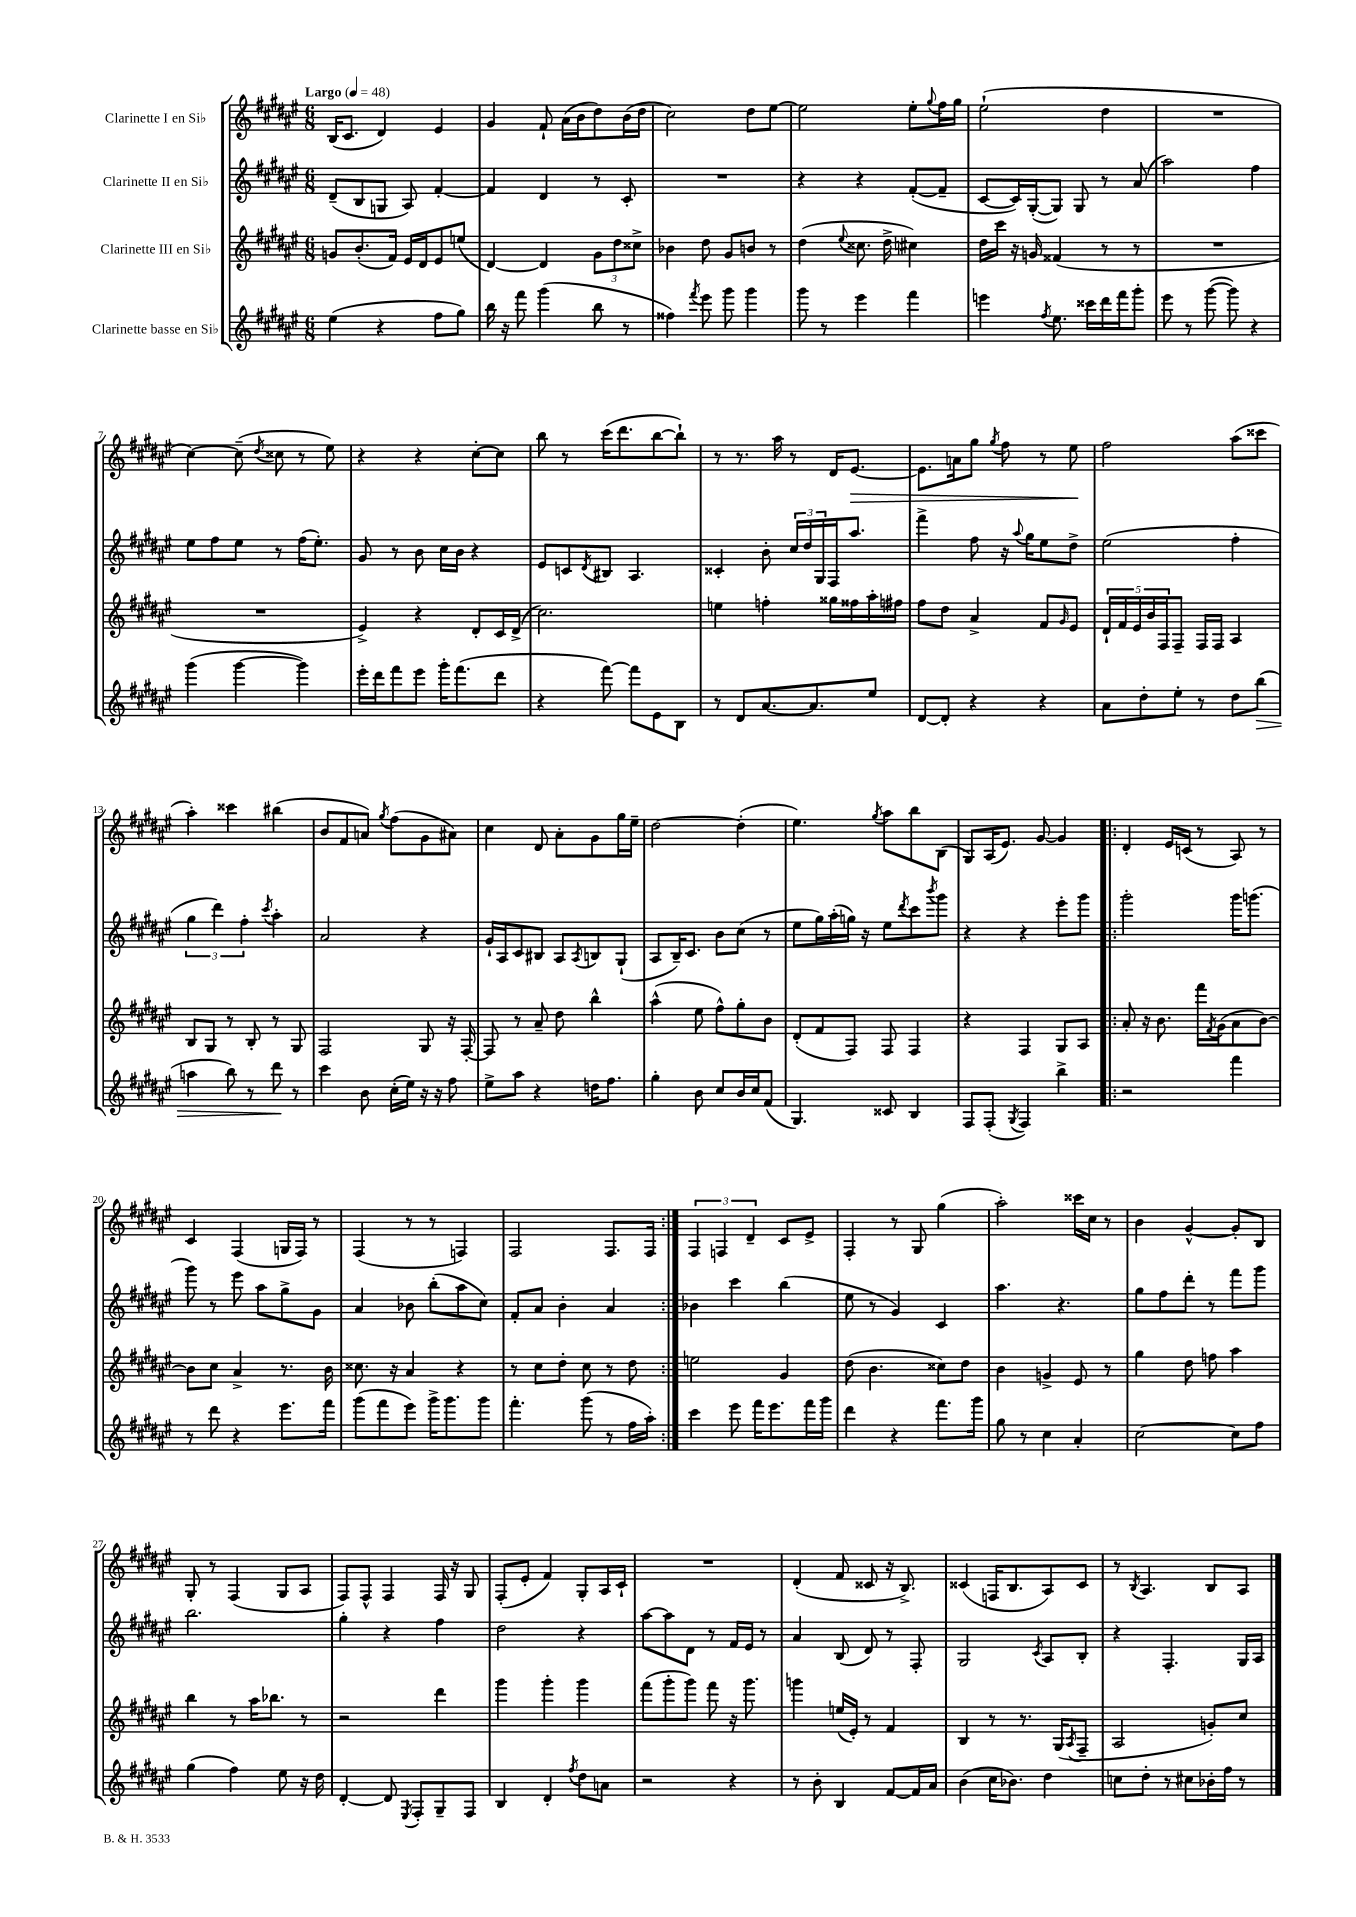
<<
\new StaffGroup <<
\new Staff = "s0" \with { instrumentName = "Clarinette I en Sib" } {
    \clef treble \key fis \major \numericTimeSignature \time 6/8 \tempo "Largo" 4 = 48
    b16( cis'8. dis'4) eis'4 |
    gis'4 fis'8-! ais'16( b'16 dis''8) b'16( dis''16 |
    cis''2) dis''8 eis''8~ |
    eis''2 eis''8-. \appoggiatura { gis''8 } fis''16 gis''16 |
    eis''2-!( dis''4 |
    R2. |
    cis''4~) cis''8--( \acciaccatura { dis''8 } cisis''8 r8 eis''8) |
    r4 r4 cis''8~-. cis''8 |
    b''8 r8 cis'''16( dis'''8. b''8~ b''8-!) |
    r8 r8. ais''16 r8 dis'16 eis'8.~\> |
    eis'8. a'16 gis''8 \acciaccatura { gis''8 } fis''8 r8 eis''8\! |
    fis''2 ais''8( cisis'''8 |
    ais''4-.) cisis'''4 bis''4( |
    b'8 fis'8 a'8) \acciaccatura { gis''8 } fis''8( gis'8 ais'8) |
    cis''4 dis'8 ais'8-. gis'8 gis''16 eis''16-- |
    dis''2~ dis''4-.( |
    eis''4.) \acciaccatura { gis''8 } ais''8 b''8 b8( |
    gis8) ais16( eis'8.) gis'8~ gis'4 |
    \repeat volta 2 { dis'4-. eis'16 c'16( r8 ais8) r8 |
    cis'4 fis4( g16 fis16) r8 |
    fis4( r8 r8 f4) |
    fis2 fis8. fis16 | }
    \tuplet 3/2 { fis4 f4 dis'4-- } cis'8 eis'8-> |
    fis4-. r8 gis8 gis''4( |
    ais''2-.) cisis'''16 cis''16 r8 |
    b'4 gis'4~-^ gis'8-. b8 |
    gis8-. r8 fis4( gis8 ais8 |
    fis8) fis8-^ fis4 fis16 r16 gis8 |
    fis8-.( eis'8-. fis'4) gis8-. ais16 cis'16-! |
    R2. |
    dis'4-.( fis'8 cisis'8 r16 b8.->) |
    cisis'4( f16 b8. ais8) cisis'8 |
    r8 \acciaccatura { b8 } ais4. b8 ais8 \bar "|." |
}
\new Staff = "s1" \with { instrumentName = "Clarinette II en Sib" } {
    \clef treble \key fis \major \numericTimeSignature \time 6/8
    dis'8--( b8 g8 ais8) fis'4~-. |
    fis'4 dis'4 r8 cis'8-. |
    R2. |
    r4 r4 fis'8~-.( fis'8-- |
    cis'8~ cis'16) gis16~-.( gis8) gis8 r8 ais'8( |
    ais''2) fis''4 |
    eis''8 fis''8 eis''8 r8 fis''16( eis''8.-.) |
    gis'8 r8 b'8 cis''16 b'16 r4 |
    eis'8 c'8 \acciaccatura { dis'8 } bis8 ais4. |
    cisis'4-. b'8-. \tuplet 3/2 { cis''16 dis''16 gis16 } fis16 ais''8. |
    fis'''4-> fis''8 r16 \appoggiatura { ais''8 } gis''16 eis''8 dis''8-> |
    eis''2( fis''4-. |
    \tuplet 3/2 { gis''4 dis'''4) fis''4-. } \acciaccatura { cis'''8 } ais''4-. |
    ais'2 r4 |
    gis'16-! ais16 cis'8 bis8 ais8 \acciaccatura { ais8 } b8 gis8-!( |
    ais8 b16--) cis'8. b'8 cis''8( r8 |
    eis''8 gis''16) ais''16-.( g''16) r16 eis''8 \acciaccatura { dis'''8 } cis'''8 \acciaccatura { b'''8 } gis'''8 |
    r4 r4 eis'''8-. gis'''8 |
    \repeat volta 2 { gis'''2-. gis'''16 g'''8.( |
    gis'''8) r8 eis'''8 ais''8 gis''8-> gis'8 |
    ais'4 bes'8 b''8-.( ais''8 cis''8) |
    fis'8-. ais'8 b'4-. ais'4 | }
    bes'4 cis'''4 b''4( |
    eis''8 r8 gis'4) cis'4 |
    ais''4. r4. |
    gis''8 fis''8 dis'''8-. r8 fis'''8 gis'''8 |
    b''2. |
    gis''4-. r4 fis''4 |
    dis''2 r4 |
    ais''8~ ais''8 dis'8 r8 fis'16 eis'16 r8 |
    ais'4 b8( dis'8) r8 fis8-. |
    gis2 \acciaccatura { cis'8 } ais8 b8-. |
    r4 fis4.-. gis16 ais16 \bar "|." |
}
\new Staff = "s2" \with { instrumentName = "Clarinette III en Sib" } {
    \clef treble \key fis \major \numericTimeSignature \time 6/8
    g'8 b'8.-.( fis'16) eis'16 dis'16 eis'8 e''8( |
    dis'4~) dis'4 \tuplet 3/2 { gis'8 dis''8 cisis''8-> } |
    bes'4 dis''8 gis'8 b'8 r8 |
    dis''4( \appoggiatura { eis''8 } cisis''8. dis''16-> cis''4) |
    dis''16 cis'''16 r16 g'16 fisis'4( r8 r8 |
    R2. |
    R2. |
    eis'4->) r4 dis'8-. cis'16 dis'16->( |
    cis''2.) |
    e''4 f''4-. gisis''16 fisis''16 ais''16-. fis''16 |
    fis''8 dis''8 ais'4-> fis'8 \grace { gis'16 } eis'8 |
    \tuplet 5/4 { dis'16-! fis'16 eis'16 b'16 fis16 } fis8-- fis16 fis16 ais4 |
    b8 gis8 r8 b8-. r8 gis8 |
    fis2 gis8 r16 fis16~-. |
    fis8 r8 ais'8-- dis''8 b''4-^ |
    ais''4-^( eis''8 fis''8-^) gis''8-. b'8 |
    dis'8-.( fis'8 fis8) fis8 fis4 |
    r4 fis4 gis8 ais8 |
    \repeat volta 2 { ais'8-. r16 b'8. fis'''16 \acciaccatura { fis'8 } gis'16( ais'8 b'8~) |
    b'8 cis''8 ais'4-> r8. b'16 |
    cisis''8. r16 ais'4 r4 |
    r8 cis''8 dis''8-. cis''8 r8 dis''8 | }
    e''2 gis'4 |
    dis''8( b'4. cisis''8) dis''8 |
    b'4 g'4-> eis'8 r8 |
    gis''4 dis''8 f''8 ais''4 |
    b''4 r8 ais''16 bes''8. r8 |
    r2 dis'''4 |
    gis'''4 gis'''4-. gis'''4 |
    fis'''8( gis'''8-. gis'''8) fis'''8 r16 gis'''8. |
    g'''4 e''16( eis'16-.) r8 fis'4 |
    b4 r8 r8. gis16( \acciaccatura { ais8 } fis8-- |
    ais2 g'8-.) cis''8 \bar "|." |
}
\new Staff = "s3" \with { instrumentName = "Clarinette basse en Sib" } {
    \clef treble \key fis \major \numericTimeSignature \time 6/8
    eis''4( r4 fis''8 gis''8) |
    b''16 r16 fis'''8 gis'''4( b''8 r8 |
    fisis''4) \acciaccatura { fis'''8 } eis'''8 gis'''8 gis'''4 |
    gis'''8 r8 eis'''4 fis'''4 |
    e'''4 \acciaccatura { fis''8 } eis''8. cisis'''16 dis'''16 fis'''16 gis'''8-. |
    eis'''8 r8 gis'''8~( gis'''8) r4 |
    gis'''4( gis'''4~ gis'''4) |
    eis'''16-. dis'''16 fis'''8 eis'''8 gis'''16-. fis'''8.( dis'''8 |
    r4 fis'''8~) fis'''8 eis'8 b8 |
    r8 dis'8 ais'8.~ ais'8. eis''8 |
    dis'8~ dis'8-. r4 r4 |
    ais'8 dis''8-. eis''8-. r8 dis''8 b''8\>( |
    a''4 b''8) r8 dis'''8\! r8 |
    cis'''4 b'8 cis''16-.( eis''16) r16 r16 fis''8 |
    eis''8-> ais''8 r4 d''16 fis''8. |
    gis''4-. b'8 cis''8 b'16 cis''16 fis'8( |
    gis4.) cisis'8 b4 |
    fis8 fis8-.( \acciaccatura { gis8 } fis4) b''4-> |
    \repeat volta 2 { r2 fis'''4 |
    r8 dis'''8 r4 eis'''8. fis'''16 |
    gis'''8( fis'''8 eis'''8) gis'''16-> gis'''8. gis'''8 |
    fis'''4.-. gis'''8( r8 fis''16 ais''16-.) | }
    cis'''4 eis'''8 fis'''16 eis'''8. fis'''16 gis'''16 |
    dis'''4 r4 fis'''8. gis'''16 |
    gis''8 r8 cis''4 ais'4-. |
    cis''2~ cis''8 fis''8 |
    gis''4( fis''4) eis''8 r16 dis''16 |
    dis'4~-. dis'8 \acciaccatura { eis8 } fis8-. gis8-- fis8 |
    b4 dis'4-. \acciaccatura { fis''8 } dis''8 a'8 |
    r2 r4 |
    r8 b'8-. b4 fis'8~ fis'16 ais'16 |
    b'4( cis''16 bes'8.) dis''4 |
    c''8 dis''8-. r8 cis''8 bes'16-. fis''16 r8 \bar "|." |
}
>>
>>
